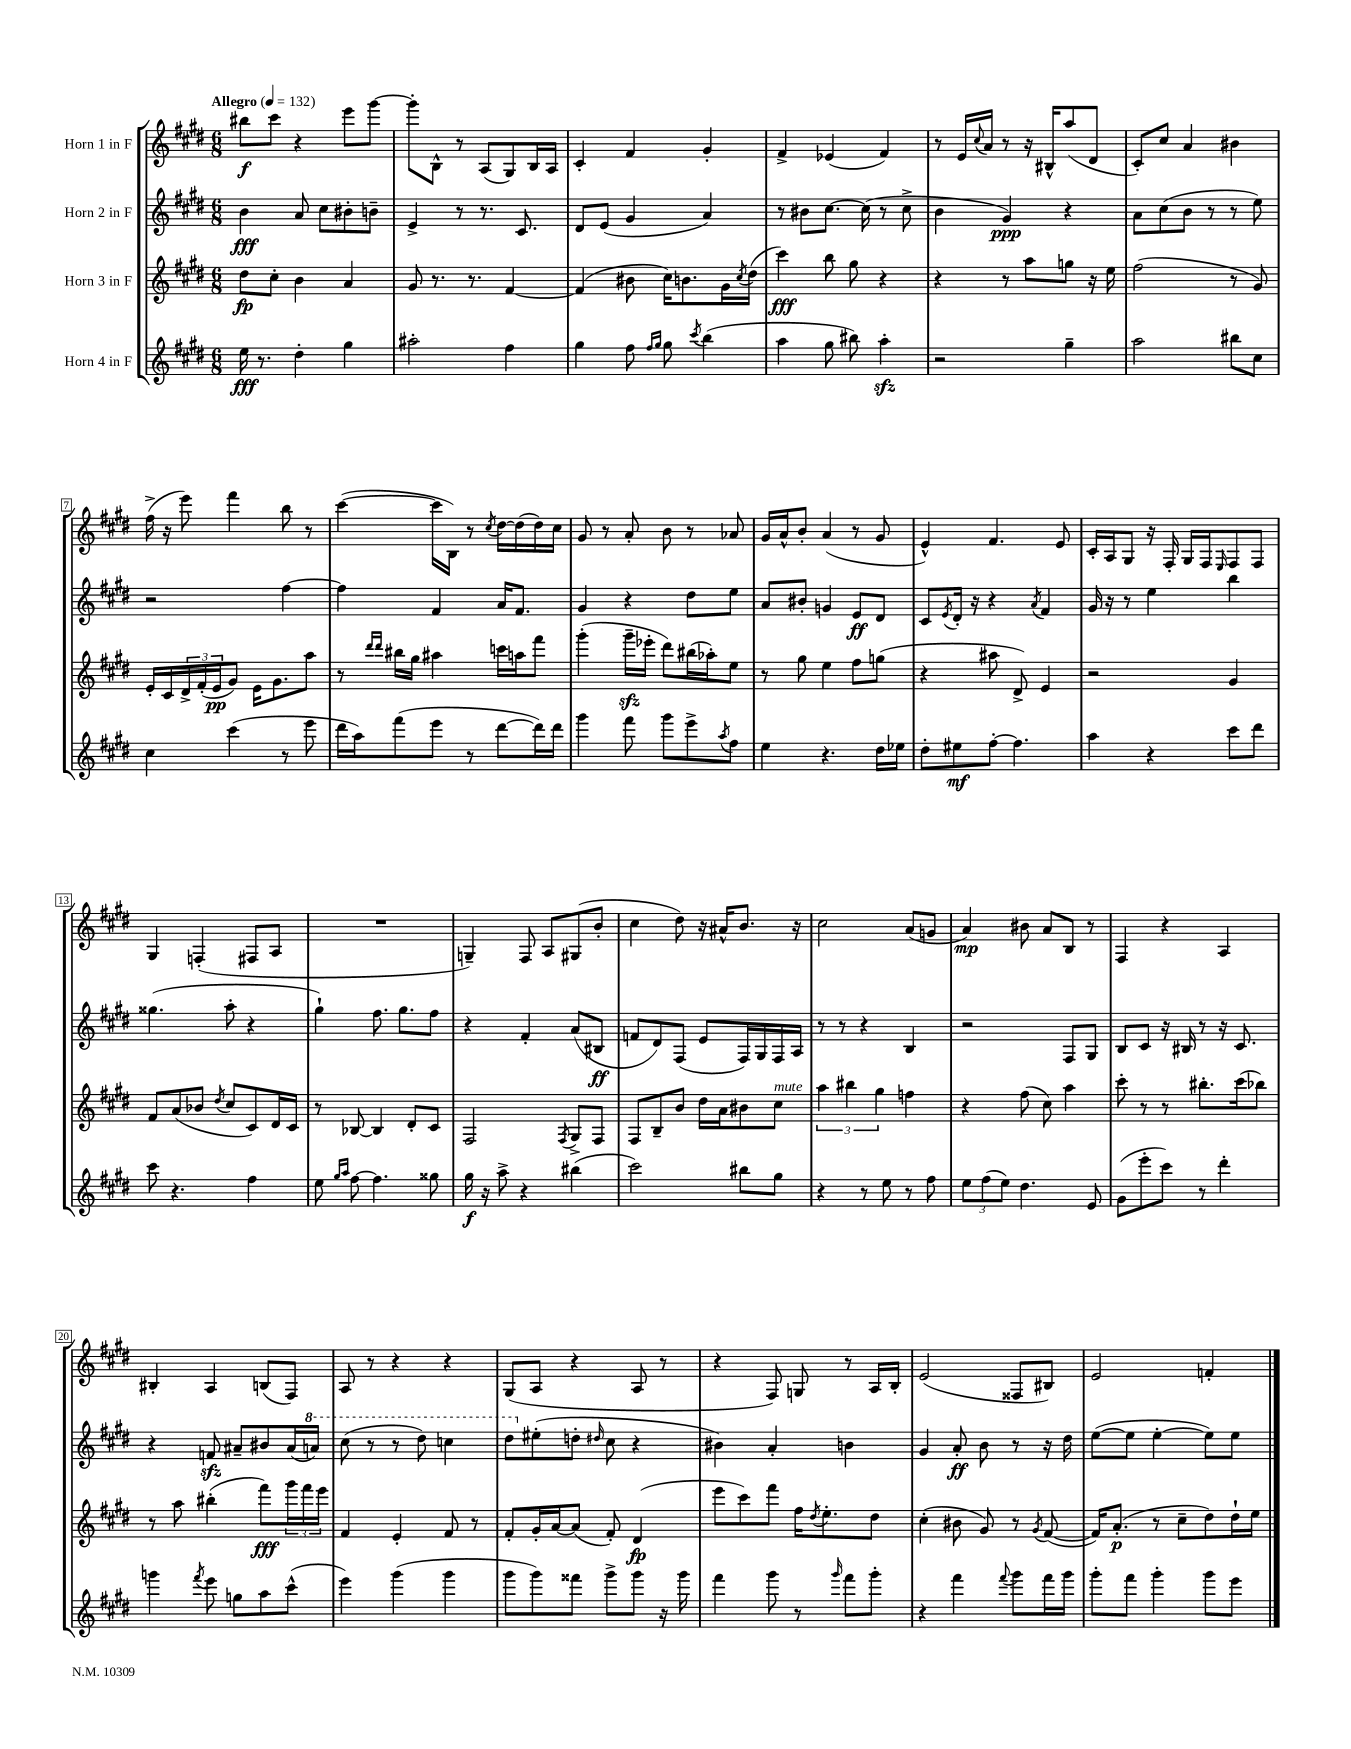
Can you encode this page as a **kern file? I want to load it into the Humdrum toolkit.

**kern	**kern	**kern	**kern
*staff4	*staff3	*staff2	*staff1
*clefG2	*clefG2	*clefG2	*clefG2
*k[f#c#g#d#]	*k[f#c#g#d#]	*k[f#c#g#d#]	*k[f#c#g#d#]
*M6/8	*M6/8	*M6/8	*M6/8
*MM132	*MM132	*MM132	*MM132
16ee\	8dd#\L	4b\	8bb#\L
8.r	.	.	.
.	8cc#'\J	.	8ccc#\J
4dd#'\	4b\	8a/	4r
.	.	8cc#\L	.
4gg#\	4a/	8b#'\	8eee\L
.	.	8b~\J	[8ggg#\J
=	=	=	=
2aa#'\	8g#/	4e^/	8ggg#'\]L
.	8.r	.	8B^^\J
.	.	8r	8r
.	8.r	.	.
.	.	8.r	(8A/L
4ff#\	[4f#/	.	8G#/)
.	.	8.c#/	.
.	.	.	16B/L
.	.	.	16A/JJ
=	=	=	=
4gg#\	(4f#/]	8d#/L	4c#'/
.	.	(8e/J	.
8ff#\	8b#\	4g#/	4f#/
16qqff#/LL	.	.	.
16qqgg#/JJ	.	.	.
8gg#\	16cc#\LK)	.	.
.	8.b\	.	.
8qccc#/	.	.	.
(4bb\	.	4a/)	4g#'/
.	16g#\L	.	.
.	8qcc#/	.	.
.	(16dd#\JJ	.	.
=	=	=	=
4aa\	4ccc#\)	8r	4f#^/
.	.	8b#\L	.
8gg#\	8bb\	[8.cc#\J	(4e-/
8bb#\)	8gg#\	.	.
.	.	(16cc#\]	.
4aa'\	4r	8r	4f#/)
.	.	8cc#^\	.
=	=	=	=
2r	4r	4b\	8r
.	.	.	16e/LL
.	.	.	8qqcc#/
.	.	.	16a/JJ
.	8r	4g#/)	8r
.	8aa\L	.	16r
.	.	.	16B#^^/LK
4gg#~\	8gg\J	4r	(8aa/
.	16r	.	8d#/J
.	16ee\	.	.
=	=	=	=
2aa\	(2ff#\	8a\L	8c#'/L)
.	.	(8cc#\	8cc#/J
.	.	8b\J	4a/
.	.	8r	.
8bb#\L	8r	8r	4b#\
8cc#\J	8g#/)	8ee\)	.
=	=	=	=
4cc#\	16e'/LL	2r	(16ff#^\
.	16c#/	.	16r
.	24d#^/	.	8eee\)
.	(24f#'/	.	.
.	24e/J	.	.
(4ccc#\	8g#/J)	.	4fff#\
.	16e\LK	.	.
.	8.g#\	.	.
8r	.	[4ff#\	8bb\
8eee\	8aa\J	.	8r
=	=	=	=
16ddd#\LL	8r	4ff#\]	([4ccc#\
16aa\J)	.	.	.
.	16qqddd#/LL	.	.
.	16qqddd#/JJ	.	.
(8fff#\	16bb#\LL	.	.
.	16gg#\JJ	.	.
8eee\J	4aa#\	4f#/	16ccc#\]LL
.	.	.	16B\JJ)
8r	.	.	8r
.	.	.	8qcc#/
[8ddd#\L	16ccc\LL	16a/LK	[16dd#\LL
.	16aa\J	8.f#/J	(16dd#\]
16ddd#\]L)	8fff#\J	.	16dd#\)
16ddd#\JJ	.	.	16cc#\JJ
=	=	=	=
4ggg#\	(4ggg#'\	4g#/	8g#/
.	.	.	8r
8fff#\	16ggg#~\LL	4r	8a'/
.	16eee-'\JJ	.	.
8ggg#\L	8ddd#\L)	.	8b\
8eee^\	(16bb#\L	8dd#\L	8r
.	16aa-'\J)	.	.
8qaa/	.	.	.
8ff#\J	8ee\J	8ee\J	8a-/
=	=	=	=
4ee\	8r	8a/L	16g#/LL
.	.	.	16a^^/J
.	8gg#\	8b#'/J	8b'/J
4.r	4ee\	4g/	(4a/
.	8ff#\L	8e/L	8r
16dd#\LL	(8gg\J	8d#/J	8g#/
16ee-\JJ	.	.	.
=	=	=	=
8dd#'\L	4r	8c#/L	4e^^/)
.	.	8qe/	.
8ee#\	.	16d#'/Jk	.
.	.	16r	.
[8ff#'\J	8aa#\	4r	4.f#/
4.ff#\]	8d#^/)	.	.
.	.	8qa/	.
.	4e/	4f#/	.
.	.	.	8e/
=	=	=	=
4aa\	2r	16g#/	16c#'/LL
.	.	16r	16A/J
.	.	8r	8G#/J
4r	.	4ee\	16r
.	.	.	16F#'/
.	.	.	16G#/LL
.	.	.	16F#/J
.	.	.	16qqE/
8ccc#\L	4g#/	4bb\	8F#/
8ddd#\J	.	.	8F#/J
=	=	=	=
8ccc#\	8f#/L	(4.gg##\	4G#/
4.r	(8a/	.	.
.	8b-/J	.	(4F'/
.	8qdd#/	.	.
.	8cc#/L	8aa'\	.
4ff#\	8c#/)	4r	8F#/L
.	16d#/L	.	8A/J
.	16c#/JJ	.	.
=	=	=	=
8ee\	8r	4gg#`\)	2.r
16qqgg#/LL	.	.	.
16qqaa/JJ	.	.	.
[8ff#\	[8B-/	.	.
4.ff#\]	4B-/]	8.ff#\	.
.	.	8.gg#\L	.
.	8d#'/L	.	.
8gg##\	8c#/J	8ff#\J	.
=	=	=	=
16gg#\	2F#/	4r	4G~/)
16r	.	.	.
8aa^\	.	.	.
4r	.	4f#'/	8F#/
.	.	.	8A/L
.	8qF#/	.	.
(4bb#\	8G#^/L	(8a/L	(8G#/
.	8F#/J	8B#/J	8b'/J
=	=	=	=
2ccc#\)	8F#/L	8f/L	4cc#\
.	8B~/	8d#/)	.
.	8b/J	(8F#/J	8dd#\)
.	16dd#\LL	8e/L	16r
.	16a\J	.	16a#^^/LK
8bb#\L	8b#\	16F#/L)	8.b/J
.	.	16G#/	.
8gg#\J	8cc#\J	16F#/	.
.	.	16A/JJ	16r
=	=	=	=
4r	6aa\	8r	2cc#\
.	.	8r	.
.	6bb#\	.	.
8r	.	4r	.
.	6gg#\	.	.
8ee\	.	.	.
8r	4ff\	4B/	(8a/L
8ff#\	.	.	8g/J
=	=	=	=
12ee\L	4r	2r	4a/)
(12ff#\	.	.	.
12ee\J)	.	.	.
4.dd#\	(8ff#\	.	8b#\
.	8cc#\)	.	8a/L
.	4aa\	8F#/L	8B/J
8e/	.	8G#/J	8r
=	=	=	=
(8g#\L	8ccc#'\	8B/L	4F#/
8eee'\	8r	8c#/J	.
8ccc#\J)	8r	16r	4r
.	.	16B#/	.
8r	8.bb#'\L	8r	.
4ddd#'\	.	16r	4A/
.	(16ccc#\k	8.c#/	.
.	8bb-\J)	.	.
=	=	=	=
4ggg\	8r	4r	4B#'/
.	8aa\	.	.
8qfff#/	.	.	.
8eee\	(4bb#'\	8f/	4A/
8gg\L	.	8a#~/L	.
8aa\	8fff#\L)	8b#/	(8B/L
(8ccc#^^\J	24ggg#\L	(16a#/L	8F#/J)
.	24fff#\	.	.
.	.	16aa/JJ)	.
.	24eee\JJ	.	.
=	=	=	=
4eee\)	4f#/	(8ccc#\	8A/
.	.	8r	8r
(4ggg#\	4e'/	8r	4r
.	.	8ddd#\)	.
4ggg#\	8f#/	4ccc\	4r
.	8r	.	.
=	=	=	=
8ggg#\L	8f#'/L	8ddd#\L	(8G#/L
8ggg#\)	16g#'/L	(8ee#'\	8A/J
.	[16a/J	.	.
8fff##\J	(8a/]J	8dd'\J	4r
.	.	16qqdd#/	.
8ggg#^\L	8f#'/)	8cc#\	.
8ggg#\J	(4d#/	4r	8A/
16r	.	.	8r
16ggg#\	.	.	.
=	=	=	=
4fff#\	8eee\L	4b#\)	4r
.	8ccc#\)	.	.
8ggg#\	8fff#\J	4a'/	8F#/)
8r	16ff#\LK	.	8G/
.	8qdd#/	.	.
.	8.ee'\	.	.
16qqggg#/	.	.	.
8fff#\L	.	4b\	8r
8ggg#'\J	8dd#\J	.	16A/LL
.	.	.	16B'/JJ
=	=	=	=
4r	(4cc#'\	4g#/	(2e/
4fff#\	8b#\	8a'/	.
.	8g#/)	8b\	.
8qqfff#/	.	.	.
8ggg#\L	8r	8r	8F##/L
.	8qg#/	.	.
16fff#\L	([8f#/	16r	8B#/J)
16ggg#\JJ	.	16dd#\	.
=	=	=	=
8ggg#'\L	16f#/]LK)	([8ee\L	2e/
.	(8.a'/J	.	.
8fff#\J	.	8ee\]J	.
4ggg#'\	8r	[4ee'\	.
.	8cc#~\L	.	.
8ggg#\L	8dd#\)	8ee\]L)	4f'/
8eee\J	16dd#`\L	8ee\J	.
.	16ee\JJ	.	.
==	==	==	==
*-	*-	*-	*-
